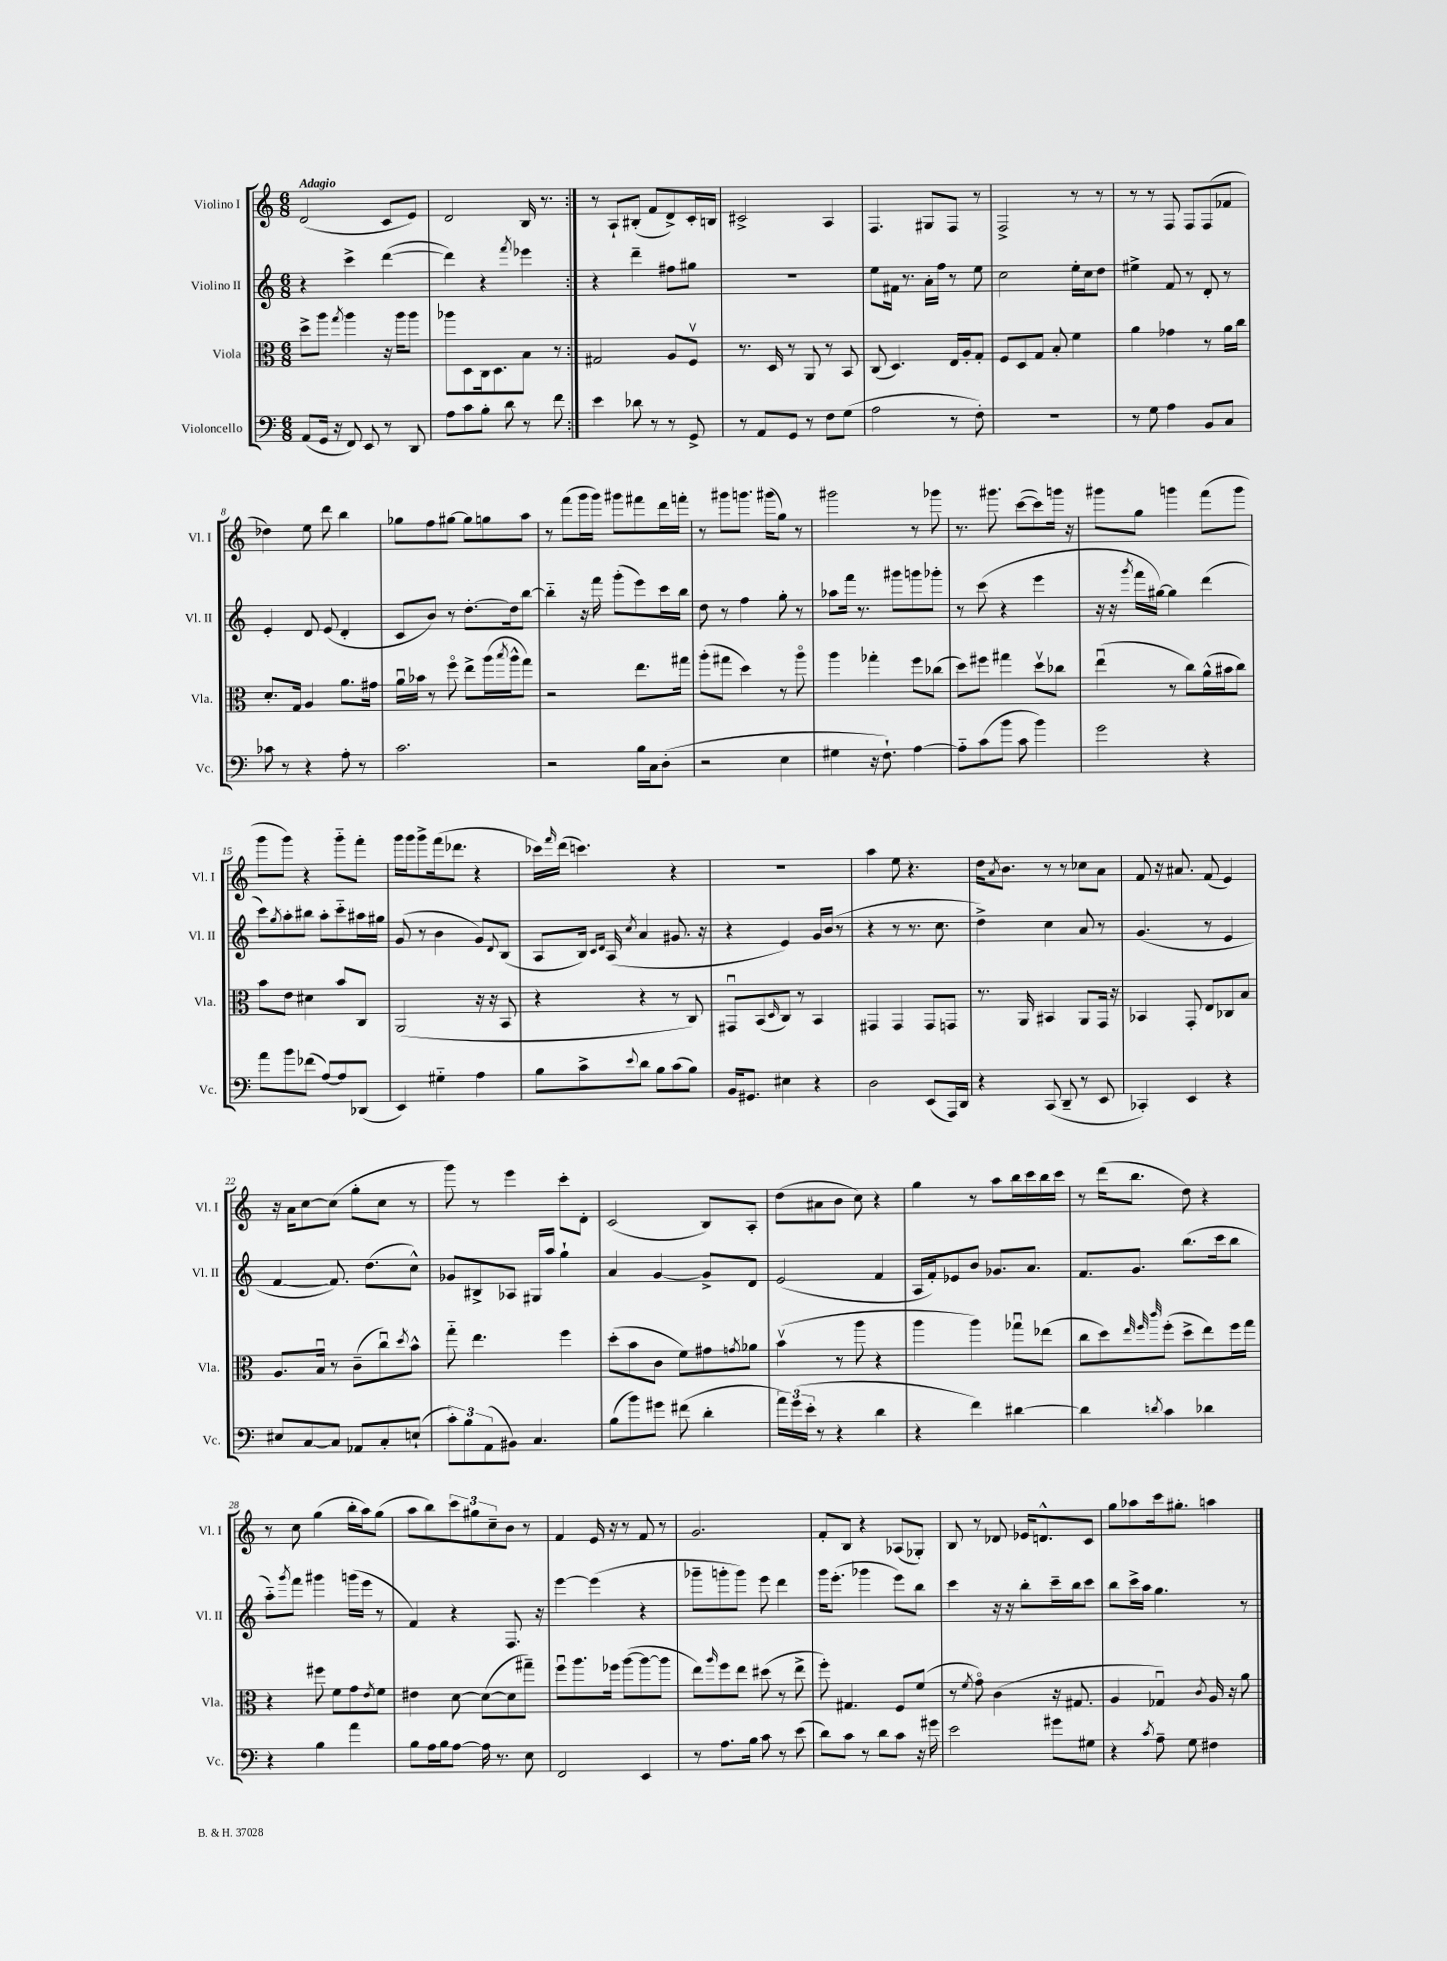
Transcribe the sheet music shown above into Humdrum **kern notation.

**kern	**kern	**kern	**kern
*part4	*part3	*part2	*part1
*staff4	*staff3	*staff2	*staff1
*I"Violoncello	*I"Viola	*I"Violino II	*I"Violino I
*I'Vc.	*I'Vla.	*I'Vl. II	*I'Vl. I
*clefF4	*clefC3	*clefG2	*clefG2
*k[]	*k[]	*k[]	*k[]
*M6/8	*M6/8	*M6/8	*M6/8
=1	=1	=1	=1
!	!	!	!LO:TX:a:B:t=Adagio
(8AA/L	8dd^\L	4r	(2d/
16GG/Jk	8aa\J	.	.
16r	.	.	.
.	8qgg/	.	.
8FF/)	4aa\	4ccc^\	.
8EE/	.	.	.
8r	16r	([4ddd\	8c/L
.	16aa\KL	.	.
8DD/	8aa\J	.	8e/J)
=2	=2	=2	=2
8A\L	8aa-X\L	4ddd\])	2d/
8c\	8D\	.	.
8B'\J	16C\k	4r	.
.	8.D\	.	.
8d\	.	.	.
.	.	8qfff/	.
8r	8B\J	4eee-X\	16B/
.	.	.	8.r
8f\	8r	.	.
=3:|!	=3:|!	=3:|!	=3:|!
4e\	2G#X/	4r	8r
.	.	.	8A`/L
8d-X\	.	4ddd~\	(8B#X'/J
8r	.	.	8f/L
8r	8A/L	8ff#X\L	8d^/)
8GG^/	8Fv/J	8gg#X\J	16c'/L
.	.	.	16Bn/JJ
=4	=4	=4	=4
8r	8.r	2.r	2c#X^/
8AA/L	.	.	.
.	16D/	.	.
8GG/J	8r	.	.
8r	8AA/	.	.
8F\L	8r	.	4A/
(8G\J	8BB/	.	.
=5	=5	=5	=5
2A\	(8C/	8ee\L	4.F/
.	4.D/)	16f#X\Jk	.
.	.	8.r	.
.	.	16a'\LL	8G#X/L
.	.	16ff\JJ	.
8r	16E/LL	8r	8F/J
.	16A'/J	.	.
8F'\)	8G'/J	8ee\	8r
=6	=6	=6	=6
2.r	8F/L	2cc\	2F^/
.	8D/	.	.
.	8G/J	.	.
.	8B'/	.	.
.	4f\	16ee'\LL	8r
.	.	16cc\J	.
.	.	8dd\J	8r
=7	=7	=7	=7
8r	4a\	4ee#X^\	8r
8G\	.	.	8r
4A\	4g-X\	8f/	8F/
.	.	8r	8F/L
8BB/L	8r	8d'/	(8F/
8C/J	16a\LL	8r	8f-X/J
.	16cc\JJ	.	.
!!LO:LB:g=z
=8	=8	=8	=8
8c-X\	8.d'/L	4e'/	4dd-X\)
8r	.	.	.
.	16G/Jk	.	.
4r	4A/	8d/	8ee\
.	.	(8e/	8ddd\
8A'\	8.a\L	4d'/	4bb\
8r	.	.	.
.	16g#X\Jk	.	.
=9	=9	=9	=9
2.c\	16au\LL	8c/L	8gg-X\L
.	16b-X\JJ	.	.
.	8r	8b/J)	8ff\
.	8ff\	8r	[8gg#X\J
.	8ee^\L	[8.dd'\L	8gg#\L]
.	(16aa\L	.	8ggn\
.	8qbb/	.	.
.	16aa^^\J	16dd\k]	.
.	8gg\J)	[8bb\J	8aa\J
=10	=10	=10	=10
2r	2r	4bb\]	8r
.	.	.	(8fff\L
.	.	16r	16ggg\L
.	.	16fff\	16ggg\JJ)
.	.	(8ggg'\L	8ggg#X\L
16B\LL	8.ee\L	8eee\)	8fff#X\
16C\J	.	.	.
(8D'\J	.	16ccc\L	16ddd\L
.	16gg#X\Jk	16bb\JJ	16fffn'\JJ
=11	=11	=11	=11
2r	(8aa'\L	8dd\	8r
.	8gg#X\J	8r	8ggg#X\L
.	4dd\)	4ff\	8.gggn\J
.	.	.	(16ggg#X\KL
4E\	8r	8gg'\	8gg\J)
.	8aa\	8r	8r
=12	=12	=12	=12
4G#X\	4aa\	8aa-X\L	2ggg#X\
.	.	16fff\Jk	.
.	.	8.r	.
16r	4gg-X'\	.	.
8.F`\)	.	.	.
.	.	8ggg#X\L	.
[4A\	8ff\L	8gggn\	8r
.	(8cc-X\J	8ggg-X'\J	8ggg-X\
=13	=13	=13	=13
8A\L]	8dd\L)	8r	8.r
(8c\	8ff#X\J	(8ccc\	.
.	.	.	8.ggg#X\
8b\J	4gg#X\	4r	.
8c\	.	.	([8ccc\L
4b\)	8ddv\L	4eee\	8ccc\])
.	8cc-X\J	.	16gggn\Jk
.	.	.	16r
=14	=14	=14	=14
2g\	(4eeu\	16r	8ggg#X\L
.	.	16r	.
.	.	8qggg/	.
.	.	16fff\LL	8gg\J
.	.	[16gg#X\JJ)	.
.	8r	4gg#\]	4gggn\
.	8cc\L)	.	.
4r	(16a^^\L	(4ddd\	(8fff\L
.	16b#X\J	.	.
.	8cc\J)	.	8ggg\J
!!LO:LB:g=z
=15	=15	=15	=15
8a\L	8b\L	8ccc\L)	8ggg\L
.	.	8qgg/	.
8b\	8e\J	8aa'\	8ggg\J)
(8f-X\J	4d#X\	8bb#X\J	4r
[8A/L)	.	8aa'\L	.
8A/]	8b/L	8ccc\	8ggg\L
(8DD-X/J	8C/J	16aa#X\L	8fff'\J
.	.	16gg#X\JJ	.
=16	=16	=16	=16
4EE/)	(2AA/	(8g/	16ggg\LL
.	.	.	16ggg\J
.	.	8r	8ggg^\
4G#X\	.	4b\	(16fff\k
.	.	.	8.ddd-X\J
4A\	16r	8g/L)	4r
.	16r	.	.
.	.	8qqd/	.
.	8BB/	(8B/J	.
=17	=17	=17	=17
8B\L	4r	8A/L	16ccc-X\LL)
.	.	.	16qqfff/
.	.	.	(16ddd\JJ
8c^\	.	16B/Jk)	4.cccn\)
.	.	16qqc/LL	.
.	.	16qqd/JJ	.
.	.	(16A/	.
8qqe/	.	8qcc/	.
8d\J	4r	4a/	.
8B\L	.	.	.
(8c\	8r	8.g#X/	4r
8B\J)	8C/)	.	.
.	.	16r	.
=18	=18	=18	=18
16BB/KL	8GG#Xu/L	4r	2.r
8.GG#X/J	.	.	.
.	(8BB/	.	.
.	16qqD/	.	.
4E#X\	8C/J)	4e/)	.
.	8r	.	.
4r	4BB/	16g/LL	.
.	.	(16b/JJ	.
.	.	8r	.
=19	=19	=19	=19
2D\	4GG#X/	4r	4aa\
.	4GG#/	8r	8ee\
.	.	8.r	4.r
(8EE/L	8GG#/L	.	.
.	.	8.cc\	.
16AAA/L)	8GGn/J	.	.
16DD/JJ	.	.	.
=20	=20	=20	=20
4r	8.r	4dd^\)	16dd\KL
.	.	.	8qa/
.	.	.	8.b\J
.	16AA/	.	.
(8CC/	4BB#X/	4cc\	8r
8DD~/	.	.	8r
8r	8AA/L	8a/	8cc-X\L
8EE/	16GG/Jk	8r	8a\J
.	16r	.	.
=21	=21	=21	=21
4CC-X'/)	4BB-X/	(4.g/	8f/
.	.	.	16r
.	.	.	8.a#X/
4EE/	8GG'/	.	.
.	8E/L	8r	(8f/
4r	8C-X/	4e/	4e/)
.	8B/J	.	.
!!LO:LB:g=z
=22	=22	=22	=22
8E#X/L	8.A/L	[4f/	16r
.	.	.	16a\KL
[8C/	.	.	[8cc\
.	16Bu/Jk	.	.
8C/J]	8r	8.f/])	(8cc\J]
8AA-X/L	(8c~\L	.	8gg'\L
.	.	(8.dd\L	.
8C'/	8ccu\)	.	8cc\J
.	8qdd/	.	.
(8En`/J	8b^^\J	8cc^^\J)	8r
=23	=23	=23	=23
12c'\L)	8gg\	8g-X/L	8ggg\)
12B\	.	.	.
.	4.ee\	8B#X^/	8r
(12AA\	.	.	.
8BB#X\J)	.	8A-X/J	4eee\
4.C/	.	16G#X/LL	.
.	.	16aa/JJ	.
.	4ff\	4gg`\	8ccc'\L
.	.	.	8d'\J
=24	=24	=24	=24
(8B\L	(8dd'\L	4a/	(2c/
8b\)	8b\	.	.
8g#X\J	8c\J	[4g/	.
(8f#X\	8f\L)	.	.
4d'\	8g#X\	8g^/L]	8B/L)
.	8qgn/	.	.
.	8a-X\J	8d/J	8A'/J
=25	=25	=25	=25
24a\LL)	(4bv\	(2e/	(8dd\L
(24g\	.	.	.
24e'\JJ	.	.	.
8r	.	.	8a#X\
4r	8r	.	8b\J
.	8aa\	.	8cc\)
4d\	4r	4f/	4r
=26	=26	=26	=26
4r	4aa\	16A/LL	4gg\
.	.	16f'/J)	.
.	.	8e-X/	.
4f\)	4aa\)	8b/J	8r
.	.	8.g-X/L	8aa\L
[4d#X\	8gg-Xu\L	.	16bb\L
.	.	8.a/J	16ccc\
.	(8ee-X\J	.	16bb\
.	.	.	16ccc\JJ
=27	=27	=27	=27
4d#\]	8cc\L	8.f/L	8r
.	8dd\)	.	(16ddd\KL
.	.	8.g/J	8.bb\J
.	32qqee/	.	.
.	32qqff/	.	.
8qdn/	32qqccc/	.	.
4c\	(8ff'\J	.	.
.	8dd^\L	(8.bb\L	8dd\)
4d-X\	8ee\)	.	4r
.	.	16ccc\k	.
.	16ff\L	8bb\J	.
.	16gg\JJ	.	.
!!LO:LB:g=z
=28	=28	=28	=28
4r	4r	8aa\L)	8r
.	.	8qggg/	.
.	.	8fff\J	8cc\
4B\	8ff#X\	4ggg#X\	(4gg\
.	8f\L	.	.
4a\	8g\	(16gggn\LL	16bb'\LL
.	.	16eee\JJ	16aa\J)
.	8qe/	.	.
.	8f\J	8r	(8gg\J
=29	=29	=29	=29
8B\L	4e#X\	4f/)	8aa\L
16A\L	.	.	8bb\)
16B\J	.	.	.
[8A\J	[8d\	4r	12ccc\
.	.	.	12gg#X\
16A\]	(8d\L_	.	.
.	.	.	12cc~\
8.r	.	.	.
.	8d\]	8.F/	8b\J
8E\	8gg#X~\J)	.	8r
.	.	16r	.
=30	=30	=30	=30
2FF/	8ffu\L	[4eee\	4f/
.	8.aa\	.	.
.	.	(4eee\]	16e/
.	16ff-X\Jk	.	16r
.	([8aa\L	.	8r
4EE/	8aa\_	4r	8f/
.	8aa\J]	.	8r
=31	=31	=31	=31
8r	8ee\L)	8ggg-X~\L	2.g/
.	16qqaa/	.	.
8.A\L	8ff\	8gggn'\	.
.	8ee\J	8ggg\J)	.
16B\Jk	.	.	.
8c\	(8dd#X\	8eee\	.
8r	8r	4ddd\	.
(8e\	8ee^\	.	.
=32	=32	=32	=32
8d\L)	8ff'\)	16ggg\KL	8f'/L
.	.	(8.eee'\J	.
8c\J	4.G#X/	.	8B/J
8r	.	4ggg-X\	4r
8d\L	.	.	.
8c\J	8F/L	8eee\L)	(8A-X/L
16r	(8f/J	8bb\J	8G-X'/J)
16g#X\	.	.	.
=33	=33	=33	=33
2e\	8r	4ccc\	8B/
.	8qf/	.	.
.	8g\)	.	8r
.	(4c\	16r	8d-X/
.	.	16r	.
.	.	8bb'\L	16e-X/KL
.	.	.	8.dn^^/
8g#X\L	16r	16ccc~\L	.
.	8.G#X/	16bb\J	.
8G#X\J	.	8ccc\J	8c/J
=34	=34	=34	=34
4r	4A/	8bb\L	8gg\L
.	.	16ccc^\L	8aa-X\
.	.	16aa\JJ	.
8qc/	.	.	.
8A~\	4G-Xu/)	4.gg\	16ccc\k
.	.	.	8.gg#X'\J
8G\	.	.	.
.	8qc/	.	.
4F#X\	16A/	.	4aan\
.	16r	.	.
.	8a\	8r	.
==	==	==	==
*-	*-	*-	*-
